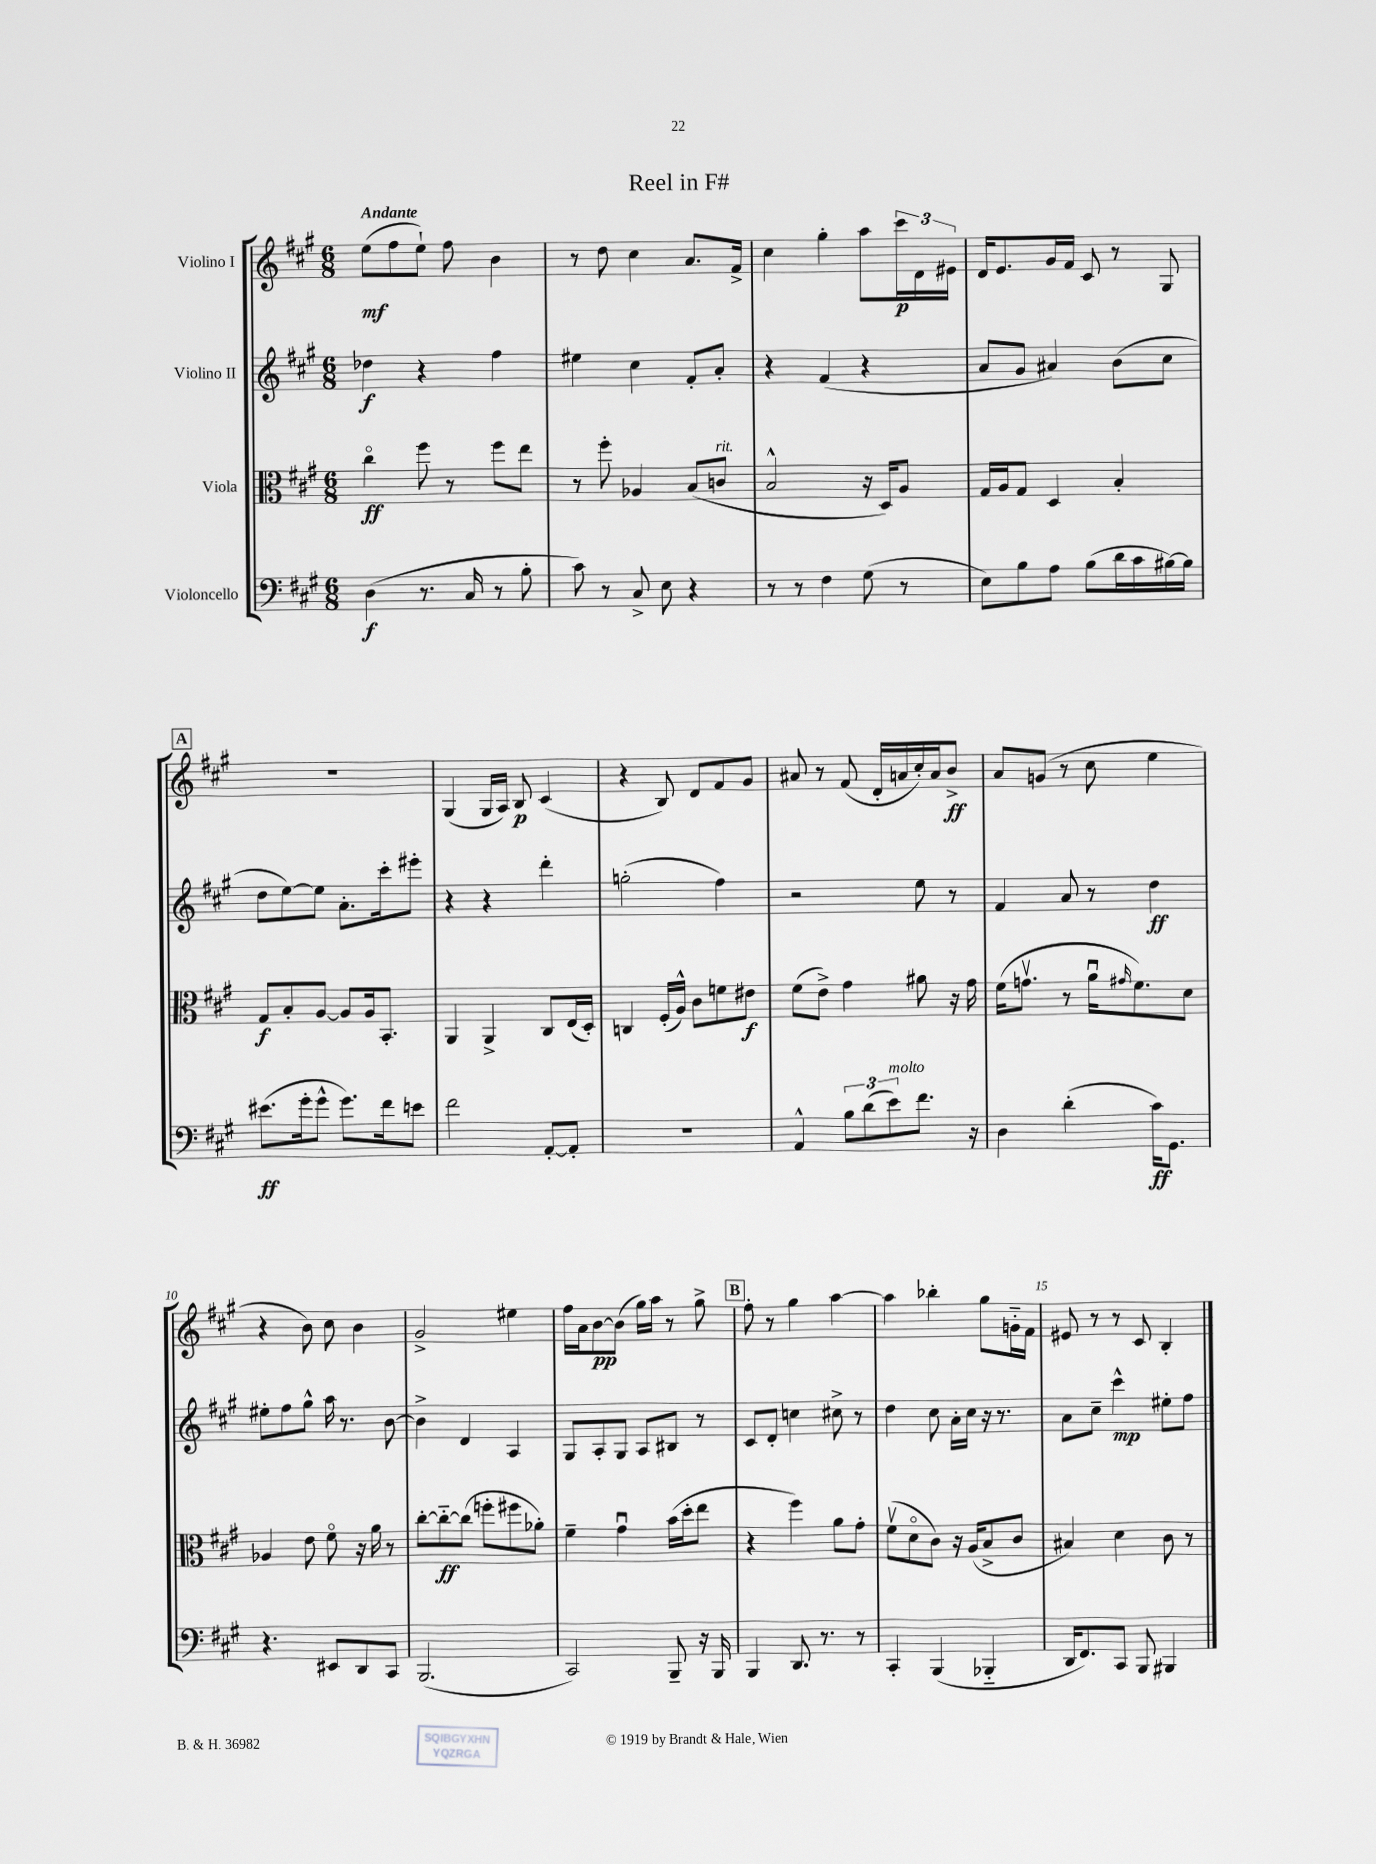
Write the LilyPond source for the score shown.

\header { title = "Reel in F#" }
<<
\new StaffGroup <<
\new Staff = "s0" \with { instrumentName = "Violino I" } {
    \clef treble \key a \major \numericTimeSignature \time 6/8 \tempo "Andante"
    e''8\mf( fis''8 e''8-!) fis''8 b'4 |
    r8 d''8 cis''4 a'8. fis'16-> |
    cis''4 gis''4-. a''8 \tuplet 3/2 { cis'''16\p d'16 eis'16 } |
    d'16 e'8. gis'16 fis'16 cis'8 r8 gis8 |
    \mark \markup { \box "A" } R2. |
    gis4( gis16 a16) b8\p cis'4( |
    r4 b8) d'8 fis'8 gis'8 |
    ais'8 r8 fis'8( d'16-. a'16 cis''16-.) a'16 b'8->\ff |
    a'8 g'8( r8 cis''8 e''4 |
    r4 b'8) cis''8 b'4 |
    gis'2-> eis''4 |
    fis''16 a'16 b'8~\pp b'8( gis''16) a''16 r8 gis''8-> |
    \mark \markup { \box "B" } fis''8-. r8 gis''4 a''4~ |
    a''4 bes''4-. gis''8 g'16-_ fis'16 |
    eis'8 r8 r8 cis'8 b4-. \bar "|." |
}
\new Staff = "s1" \with { instrumentName = "Violino II" } {
    \clef treble \key a \major \numericTimeSignature \time 6/8
    des''4\f r4 fis''4 |
    eis''4 cis''4 fis'8-. a'8-. |
    r4 fis'4( r4 |
    a'8 gis'8 ais'4) b'8( cis''8 |
    \mark \markup { \box "A" } d''8 e''8~) e''8 a'8.-. cis'''16-. eis'''8-. |
    r4 r4 d'''4-. |
    g''2-.( fis''4) |
    r2 e''8 r8 |
    fis'4 a'8 r8 d''4\ff |
    eis''8-. fis''8 gis''8-^ a''16 r8. b'8~ |
    b'4-> d'4 a4 |
    gis8 a8-. gis8 a8 bis8 r8 |
    \mark \markup { \box "B" } cis'8 d'8-. c''4 cis''8-> r8 |
    d''4 cis''8 a'16-. cis''16 r16 r8. |
    a'8 cis''8-- cis'''4-^\mp eis''8-. fis''8 \bar "|." |
}
\new Staff = "s2" \with { instrumentName = "Viola" } {
    \clef alto \key a \major \numericTimeSignature \time 6/8
    cis''4\flageolet\ff fis''8 r8 fis''8 e''8 |
    r8 fis''8-. aes4 b8( c'8^\markup { \italic "rit." } |
    b2-^ r16 d16) a8 |
    gis16 a16 gis8 d4 b4-. |
    \mark \markup { \box "A" } gis8\f b8-. a8~ a8 a16 b,8.-. |
    a,4 a,4-> cis8 e16( d16-.) |
    c4 fis16-.( a16-^) cis'8 f'8 eis'8\f |
    fis'8( e'8->) gis'4 ais'8 r16 gis'16 |
    fis'16( g'8.\upbow r8 a'16\downbow \grace { gis'16 } fis'8.) d'8 |
    aes4 e'8 fis'8\flageolet r16 a'16 r8 |
    cis''8~-. cis''8~-_\ff cis''8( f''8-. fis''8 aes'8-.) |
    fis'4-- gis'4\downbow b'16( d''16-. e''8 |
    \mark \markup { \box "B" } r4 fis''4) a'8 gis'8-. |
    fis'8\upbow( d'8\flageolet cis'8) r16 a16( b8-> cis'8 |
    bis4) d'4 cis'8 r8 \bar "|." |
}
\new Staff = "s3" \with { instrumentName = "Violoncello" } {
    \clef bass \key a \major \numericTimeSignature \time 6/8
    d4\f( r8. cis16 r8 b8-. |
    cis'8) r8 cis8-> e8 r4 |
    r8 r8 fis4 gis8( r8 |
    e8) b8 a8 b8( d'16 cis'16 bis16~) bis16 |
    \mark \markup { \box "A" } eis'8.\ff( gis'16-. gis'8-^ gis'8.) fis'16 e'8 |
    fis'2 a,8~-. a,8-. |
    R2. |
    a,4-^ \tuplet 3/2 { b8 d'8( e'8^\markup { \italic "molto" }) } fis'8. r16 |
    d4 d'4-.( cis'16\ff) gis,8. |
    r4. eis,8 d,8 cis,8 |
    b,,2.( |
    cis,2) b,,8-- r16 b,,16 |
    \mark \markup { \box "B" } b,,4 d,8. r8. r8 |
    cis,4-. b,,4( bes,,4-_ |
    d,16 fis,8.) cis,8 b,,8 bis,,4 \bar "|." |
}
>>
>>
\layout { \context { \Score \override BarNumber.break-visibility = ##(#f #t #t) barNumberVisibility = #(every-nth-bar-number-visible 5) } }
